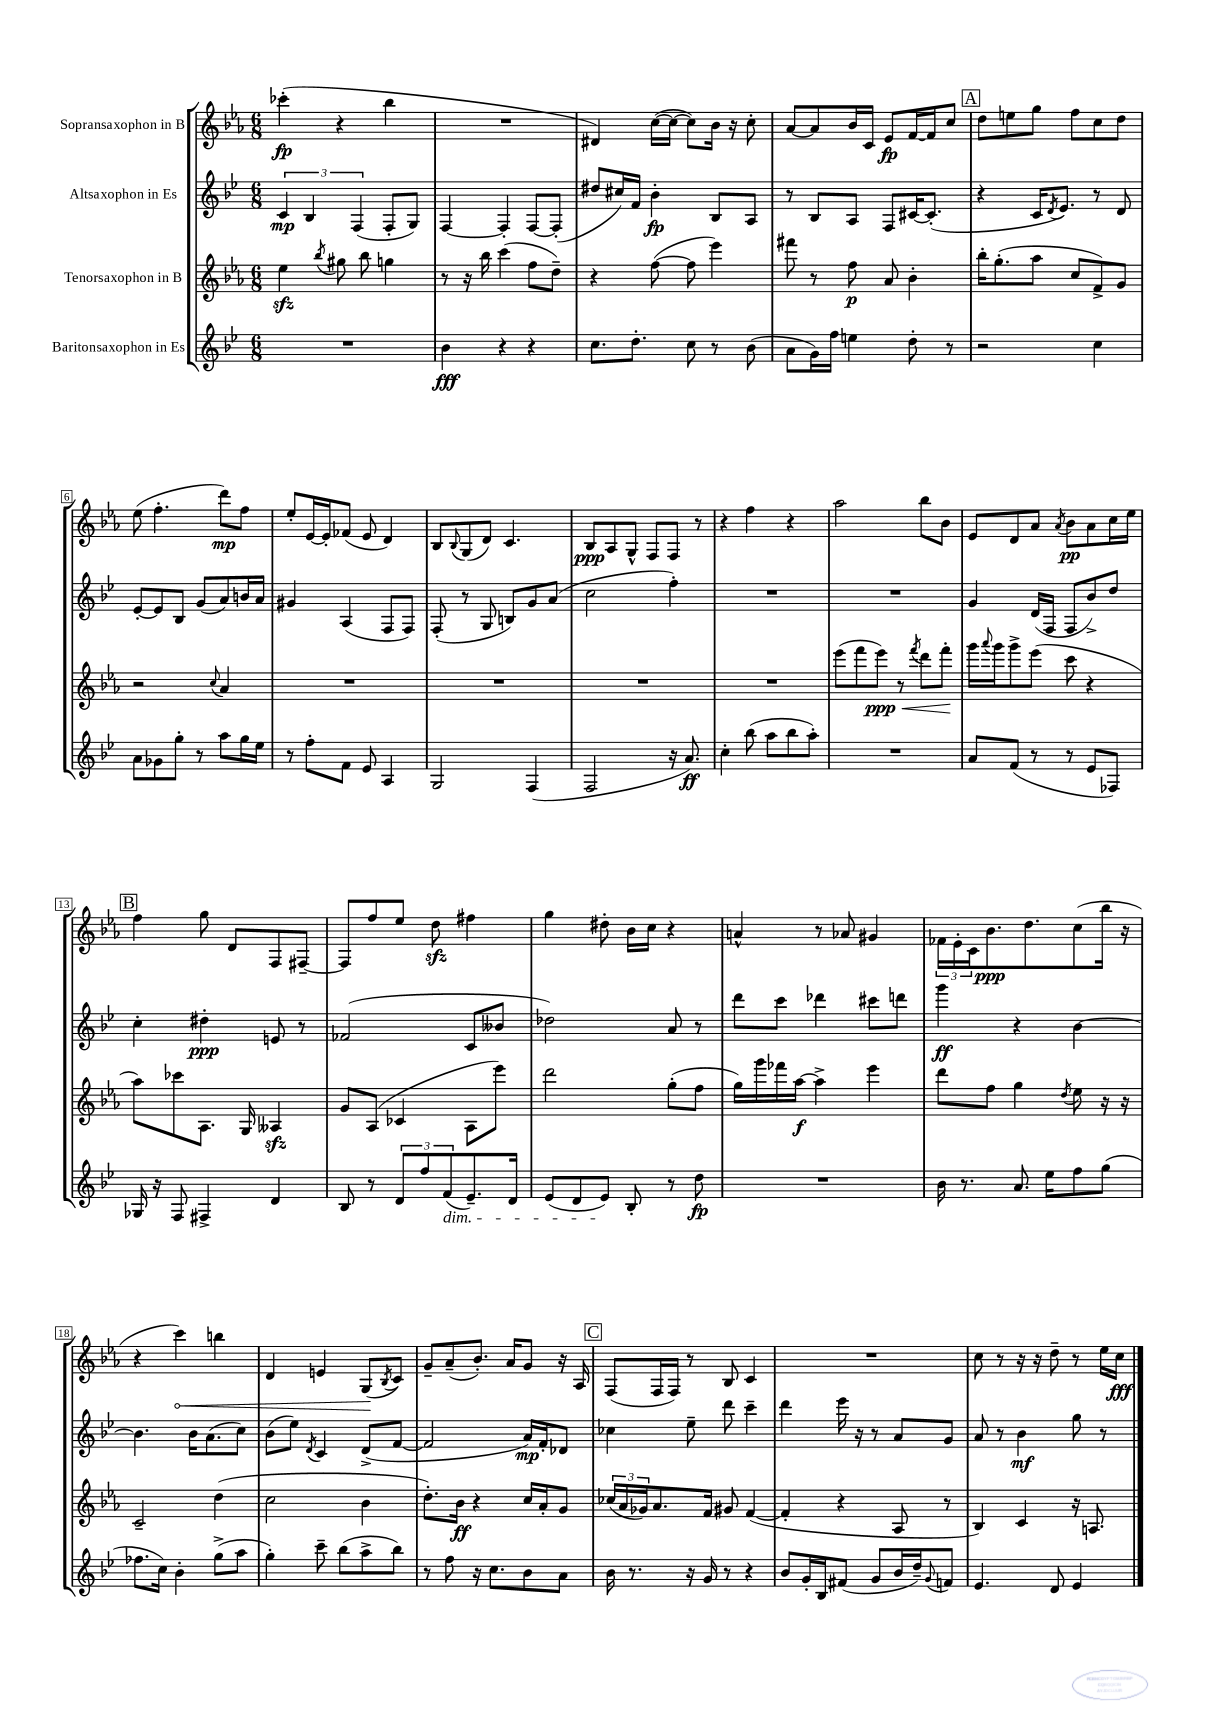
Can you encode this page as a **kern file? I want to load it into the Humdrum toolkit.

**kern	**dynam	**kern	**dynam	**kern	**dynam	**kern	**dynam
*part4	*part4	*part3	*part3	*part2	*part2	*part1	*part1
*staff4	*staff4	*staff3	*staff3	*staff2	*staff2	*staff1	*staff1
*I"Baritonsaxophon in Es	*	*I"Tenorsaxophon in B	*	*I"Altsaxophon in Es	*	*I"Sopransaxophon in B	*
*clefG2	*	*clefG2	*	*clefG2	*	*clefG2	*
*k[b-e-]	*	*k[b-e-a-]	*	*k[b-e-]	*	*k[b-e-a-]	*
*M6/8	*	*M6/8	*	*M6/8	*	*M6/8	*
=1	=1	=1	=1	=1	=1	=1	=1
2.r	.	4ee-zz\	.	6c/	mp	(4ccc-X'\	fp
.	.	.	.	6B-/	.	.	.
.	.	8qbb-/	.	.	.	.	.
.	.	8gg#X\	.	.	.	4r	.
.	.	.	.	(6F/	.	.	.
.	.	8bb-\	.	.	.	.	.
.	.	4ggn\	.	8F'/L	.	4bb-\	.
.	.	.	.	8G/J)	.	.	.
=2	=2	=2	=2	=2	=2	=2	=2
4b-\	fff	8r	.	[4F/	.	2.r	.
.	.	16r	.	.	.	.	.
.	.	16bb-\	.	.	.	.	.
4r	.	(4ccc\	.	4F'/]	.	.	.
4r	.	8ff\L	.	[8F/L	.	.	.
.	.	8dd~\J)	.	(8F'/J]	.	.	.
=3	=3	=3	=3	=3	=3	=3	=3
8.cc\L	.	4r	.	8dd#X/L	.	4d#X/)	.
.	.	.	.	16cc#X/L)	.	.	.
8.dd'\J	.	.	.	16f/JJ	.	.	.
.	.	([8ff\	.	4b-'\	fp	([16cc\LL	.
.	.	.	.	.	.	16cc\JJ_	.
8cc\	.	8ff\]	.	.	.	8cc\L])	.
8r	.	4eee-\)	.	8B-/L	.	16b-\Jk	.
.	.	.	.	.	.	16r	.
(8b-\	.	.	.	8A/J	.	8cc'\	.
=4	=4	=4	=4	=4	=4	=4	=4
8a\L	.	8fff#X\	.	8r	.	[8a-/L	.
16g\L)	.	8r	.	8B-/L	.	8a-/]	.
16ff\JJ	.	.	.	.	.	.	.
4een\	.	8ff\	p	8A/J	.	16b-/L	.
.	.	.	.	.	.	16c/JJ	.
.	.	8a-/	.	8F/L	.	8e-/L	fp
8dd'\	.	4b-'\	.	[16c#X/K	.	[16f/L	.
.	.	.	.	(8.c#'/J]	.	16f/J]	.
8r	.	.	.	.	.	8cc/J	.
!!LO:REH:place=s1:t=A
=5	=5	=5	=5	=5	=5	=5	=5
2r	.	16bb-'\KL	.	4r	.	8dd\L	.
.	.	(8.gg'\	.	.	.	.	.
.	.	.	.	.	.	8een\	.
.	.	8aa-\J	.	16c/KL	.	8gg\J	.
.	.	.	.	8qd/	.	.	.
.	.	.	.	8.e-/J)	.	.	.
.	.	8cc/L	.	.	.	8ff\L	.
4cc\	.	8f^/)	.	8r	.	8cc\	.
.	.	8g/J	.	8d/	.	8dd\J	.
!!LO:LB:g=z
=6	=6	=6	=6	=6	=6	=6	=6
8a\L	.	2r	.	[8e-'/L	.	(8ee-\	.
8g-X\	.	.	.	8e-/]	.	4.ff'\	.
8gg'\J	.	.	.	8B-/J	.	.	.
8r	.	.	.	(8g/L	.	.	.
.	.	8qqcc/	.	.	.	.	.
8aa\L	.	4a-/	.	8a/)	.	8ddd\L)	mp
16gg\L	.	.	.	16bn/L	.	8ff\J	.
16ee-\JJ	.	.	.	16a/JJ	.	.	.
=7	=7	=7	=7	=7	=7	=7	=7
8r	.	2.r	.	4g#X/	.	8ee-'/L	.
8ff'\L	.	.	.	.	.	[16e-/L	.
.	.	.	.	.	.	16e-'/J]	.
8f\J	.	.	.	(4A/	.	(8f-X/J	.
8e-/	.	.	.	.	.	8e-/	.
4A/	.	.	.	8F/L	.	4d/)	.
.	.	.	.	8F/J)	.	.	.
=8	=8	=8	=8	=8	=8	=8	=8
2G/	.	2.r	.	(8F'/	.	8B-/L	.
.	.	.	.	.	.	8qqB-/	.
.	.	.	.	8r	.	(8G/	.
.	.	.	.	8G/	.	8d/J)	.
.	.	.	.	8Bn/L)	.	4.c/	.
(4F/	.	.	.	8g/	.	.	.
.	.	.	.	(8a/J	.	.	.
=9	=9	=9	=9	=9	=9	=9	=9
2F/	.	2.r	.	2cc\	.	8B-/L	ppp
.	.	.	.	.	.	8A-/	.
.	.	.	.	.	.	8G^^/J	.
.	.	.	.	.	.	8F/L	.
16r	.	.	.	4ff'\)	.	8F/J	.
8.a/)	ff	.	.	.	.	.	.
.	.	.	.	.	.	8r	.
=10	=10	=10	=10	=10	=10	=10	=10
4cc'\	.	2.r	.	2.r	.	4r	.
(8bb-\	.	.	.	.	.	4ff\	.
8aa\L	.	.	.	.	.	.	.
8bb-\	.	.	.	.	.	4r	.
8aa'\J)	.	.	.	.	.	.	.
=11	=11	=11	=11	=11	=11	=11	=11
2.r	.	(8eee-\L	.	2.r	.	2aa-\	.
.	.	8fff\	.	.	.	.	.
!	!	!	!LO:HP:b	!	!	!	!
.	.	8eee-\J)	< ppp	.	.	.	.
.	.	8r	.	.	.	.	.
.	.	8qfff/	.	.	.	.	.
.	.	8ddd\L	.	.	.	8bb-\L	.
.	.	8fff'\J	.	.	.	8b-\J	.
.	.	.	[	.	.	.	.
=12	=12	=12	=12	=12	=12	=12	=12
8a/L	.	16ggg\LL	.	4g/	.	8e-/L	.
.	.	8qqaaa-/	.	.	.	.	.
.	.	16ggg\J	.	.	.	.	.
(8f/J	.	8ggg^\	.	.	.	8d/	.
8r	.	(8eee-\J	.	(16d/LL	.	8a-/J	.
.	.	.	.	16F/JJ	.	.	.
.	.	.	.	.	.	8qa-/	.
8r	.	8ccc\	.	8F/L	.	8b-\L	pp
8e-/L	.	4r	.	8b-^/)	.	8a-\	.
8F-X/J)	.	.	.	8dd/J	.	16cc\L	.
.	.	.	.	.	.	16ee-\JJ	.
!!LO:LB:g=z
!!LO:REH:place=s1:t=B
=13	=13	=13	=13	=13	=13	=13	=13
16G-X/	.	8aa-\L)	.	4cc'\	.	4ff\	.
16r	.	.	.	.	.	.	.
8F/	.	8ccc-X\	.	.	.	.	.
4F#X^/	.	8.A-\J	.	4dd#X'\	ppp	8gg\	.
.	.	.	.	.	.	8d/L	.
.	.	16G/	.	.	.	.	.
4d/	.	4A--Xzz/	.	8en/	.	8F/	.
.	.	.	.	8r	.	[8F#X~/J	.
=14	=14	=14	=14	=14	=14	=14	=14
8B-/	.	8g/L	.	(2f-X/	.	8F#/L]	.
8r	.	(8A-/J	.	.	.	8ff/	.
12d/L	.	4c-X/	.	.	.	8ee-/J	.
12ff/	.	.	.	.	.	.	.
.	.	.	.	.	.	8ddzz\	.
!LO:TX:b:i:t=dim.	!	!	!	!	!	!	!
(12f/	.	.	.	.	.	.	.
8.e-~/)	.	8A-\L	.	8c/L	.	4ff#X\	.
.	.	8eee-\J)	.	8b--X/J	.	.	.
16d/Jk	.	.	.	.	.	.	.
=15	=15	=15	=15	=15	=15	=15	=15
(8e-/L	.	2ddd\	.	2dd-X\)	.	4gg\	.
8d/	.	.	.	.	.	.	.
8e-/J)	.	.	.	.	.	8dd#X'\	.
8B-'/	.	.	.	.	.	16b-\LL	.
.	.	.	.	.	.	16cc\JJ	.
8r	.	(8gg'\L	.	8a/	.	4r	.
8dd\	fp	8ff\J	.	8r	.	.	.
=16	=16	=16	=16	=16	=16	=16	=16
2.r	.	16gg\LL)	.	8ddd\L	.	4an^^/	.
.	.	16ggg\	.	.	.	.	.
.	.	16fff-X\	.	8ccc\J	.	.	.
.	.	[16aa-\JJ	f	.	.	.	.
.	.	4aa-^\]	.	4ddd-X\	.	8r	.
.	.	.	.	.	.	8a-X/	.
.	.	4eee-\	.	8ccc#X\L	.	4g#X/	.
.	.	.	.	8dddn\J	.	.	.
=17	=17	=17	=17	=17	=17	=17	=17
16b-\	.	8ddd\L	.	4ggg\	ff	24f-X\LL	.
.	.	.	.	.	.	24e-'\	.
8.r	.	.	.	.	.	.	.
.	.	.	.	.	.	24c\J	.
.	.	8ff\J	.	.	.	8.b-\	ppp
8.a/	.	4gg\	.	4r	.	.	.
.	.	.	.	.	.	8.dd\	.
16ee-\KL	.	.	.	.	.	.	.
.	.	8qdd/	.	.	.	.	.
8ff\	.	8ee-\	.	[4b-\	.	(8cc\	.
(8gg\J	.	16r	.	.	.	16bb-\Jk	.
.	.	16r	.	.	.	16r	.
!!LO:LB:g=z
=18	=18	=18	=18	=18	=18	=18	=18
8.ff-X\L	.	2c~/	.	4.b-\]	.	4r	.
16cc\Jk)	.	.	.	.	.	.	.
!	!	!	!	!	!	!	!LO:HP:b
4b-'\	.	.	.	.	.	4ccc\)	<
.	.	.	.	16b-\KL	.	.	.
.	.	.	.	(8.a\	.	.	.
(8gg^\L	.	(4dd\	.	.	.	4bbn\	.
8aa\J	.	.	.	8cc\J)	.	.	.
=19	=19	=19	=19	=19	=19	=19	=19
4gg'\)	.	2cc\	.	(8b-\L	.	4d/	.
.	.	.	.	8ee-\J)	.	.	.
.	.	.	.	8qd/	.	.	.
8ccc~\	.	.	.	4c/	.	4en/	.
(8bb-\L	.	.	.	.	.	.	.
8aa^\	.	4b-\	.	(8d^/L	.	(8G/L	.
.	.	.	.	.	.	8qB-/	.
8bb-\J)	.	.	.	[8f/J	.	8c/J)	[
=20	=20	=20	=20	=20	=20	=20	=20
8r	.	8.dd'\L)	.	2f/]	.	8g~/L	.
8ff\	.	.	.	.	.	(8a-~/	.
.	.	16b-\Jk	ff	.	.	.	.
16r	.	4r	.	.	.	8.b-'/J)	.
8.cc\L	.	.	.	.	.	.	.
.	.	.	.	.	.	16a-/KL	.
8b-\	.	16cc/LL	.	16a/LL)	mp	8g/J	.
.	.	16a-'/J	.	16f'/J	.	.	.
8a\J	.	8g/J	.	8d-X/J	.	16r	.
.	.	.	.	.	.	16A-/	.
!!LO:REH:place=s1:t=C
=21	=21	=21	=21	=21	=21	=21	=21
16b-\	.	(24cc-X/LL	.	4cc-X\	.	(8F/L	.
.	.	24a-/	.	.	.	.	.
8.r	.	.	.	.	.	.	.
.	.	24g-X/J)	.	.	.	.	.
.	.	8.a-/	.	.	.	16F/L	.
.	.	.	.	.	.	16F/JJ)	.
16r	.	.	.	8ee-~\	.	8r	.
16g/	.	16f/Jk	.	.	.	.	.
8r	.	8g#X/	.	8ddd\	.	8B-/	.
4r	.	([4f/	.	4ccc~\	.	4c/	.
=22	=22	=22	=22	=22	=22	=22	=22
8b-/L	.	4f'/]	.	4ddd\	.	2.r	.
16g'/L	.	.	.	.	.	.	.
16B-/J	.	.	.	.	.	.	.
(8f#X/J	.	4r	.	16eee-\	.	.	.
.	.	.	.	16r	.	.	.
8g/L	.	.	.	8r	.	.	.
16b-/L	.	8A-/	.	8a/L	.	.	.
16dd~/J)	.	.	.	.	.	.	.
8qqg/	.	.	.	.	.	.	.
8fn/J	.	8r	.	8g/J	.	.	.
=23	=23	=23	=23	=23	=23	=23	=23
4.e-/	.	4B-/)	.	8a/	.	8cc\	.
.	.	.	.	8r	.	8r	.
.	.	4c/	.	4b-\	mf	16r	.
.	.	.	.	.	.	16r	.
8d/	.	.	.	.	.	8dd~\	.
4e-/	.	16r	.	8gg\	.	8r	.
.	.	8.An/	.	.	.	.	.
.	.	.	.	8r	.	16ee-\LL	.
.	.	.	.	.	.	16cc\JJ	fff
==	==	==	==	==	==	==	==
*-	*-	*-	*-	*-	*-	*-	*-
